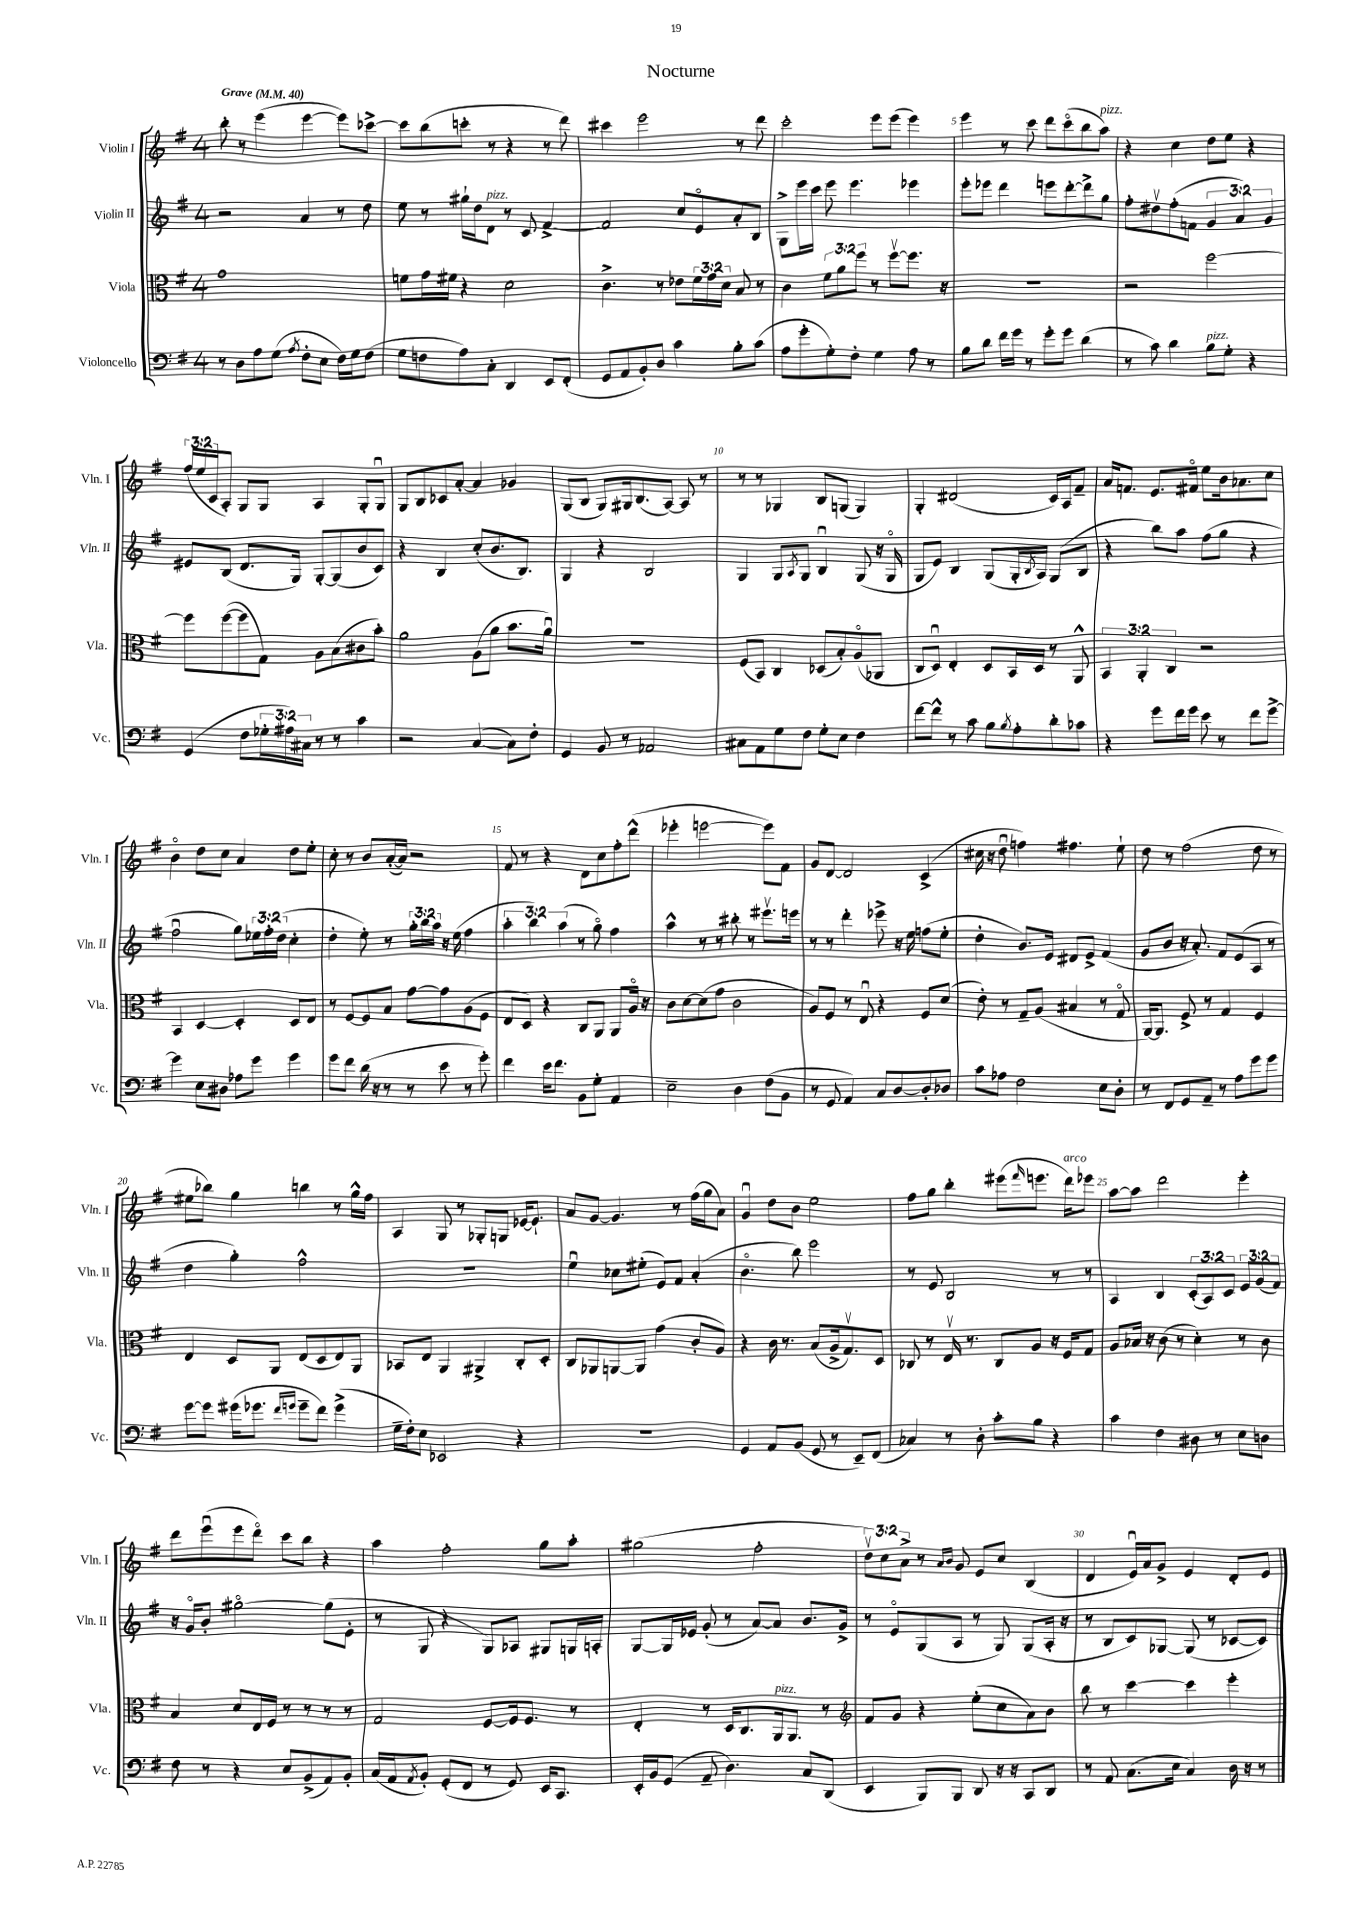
\header { title = "Nocturne" }
<<
\new StaffGroup <<
\new Staff = "s0" \with { instrumentName = "Violin I" shortInstrumentName = "Vln. I" } {
    \clef treble \key g \major \once \override Staff.TimeSignature.style = #'single-digit \time 4/4 \override Staff.TupletNumber.text = #tuplet-number::calc-fraction-text \tempo "Grave" 4 = 40
    b''8-. r8 e'''4( e'''4~ e'''8) ces'''8~-> |
    ces'''8 b''8( c'''8-. r8 r4 r8 d'''8) |
    cis'''4 e'''2 r8 d'''8 |
    c'''2-. e'''8 e'''8( e'''4) |
    e'''4 r8 c'''8 d'''8 c'''8\flageolet( b''8 a''8^\markup { \italic "pizz." }) |
    r4 c''4 d''8 e''8 r4 |
    \tuplet 3/2 { fis''16( e''16 c'16 } a8-.) g8 g8 a4 g8-. g8\downbow |
    g8 b8 ces'8 a'8~-. a'4 ges'4 |
    g8( b8 g8) gis16 b8.( a8~) a8 r8 |
    r8 r8 ges4 b8 g8( g4) |
    g4-. dis'2( c'16) a16 fis'8-- |
    a'16 f'8. e'8. fis'16\flageolet e''8 b'16 aes'8. c''8 |
    b'4\flageolet d''8 c''8 a'4 d''8 e''8-. |
    c''8-. r8 b'8 a'16~-.( a'16) r2 |
    fis'8 r8 r4 d'8 c''8 fis''8-. d'''8-^( |
    ees'''4-. e'''2~ e'''8) fis'8 |
    g'8 d'8~ d'2 c'4->( |
    cis''16 r16 d''8\downbow f''4) fis''4. e''8-! |
    d''8 r8 fis''2( d''8 r8 |
    eis''8 bes''8) g''4 b''4 r8 g''16-^ fis''16 |
    a4 g8 r8 ges8-. g8 ees'16~ ees'8.-! |
    a'8 g'8~ g'4. r8 fis''16( g''16 a'8) |
    g'4\downbow d''8 b'8 e''2 |
    fis''8 g''8 b''4-. eis'''8( \grace { fis'''16 } e'''8. d'''16^\markup { \italic "arco" }) ees'''8 |
    a''8~ a''8 d'''2 e'''4-. |
    d'''8 e'''8\downbow( e'''8 d'''8\flageolet) c'''8 b''8 r4 |
    a''4 fis''2-. g''8 a''8-. |
    gis''2( fis''2-. |
    \tuplet 3/2 { d''8\upbow) c''8 a'8-> } r8 \grace { a'16 b'16 } g'8 e'8 c''8 b4( |
    d'4 e'16\downbow) a'16 g'8-> e'4 d'8-. e'8 \bar "|." |
}
\new Staff = "s1" \with { instrumentName = "Violin II" shortInstrumentName = "Vln. II" } {
    \clef treble \key g \major \once \override Staff.TimeSignature.style = #'single-digit \time 4/4 \override Staff.TupletNumber.text = #tuplet-number::calc-fraction-text
    r2 a'4 r8 d''8 |
    e''8 r8 gis''16-! d''16 d'8^\markup { \italic "pizz." } r8 c'8 fis'4~-> |
    fis'2 c''8 e'8\flageolet a'8-. b8 |
    g8-> e'''16 c'''16 e'''8 e'''4. ees'''4 |
    e'''8-. ees'''8 d'''4 e'''8 d'''8~-. d'''8-> g''8 |
    fis''8-. dis''8\upbow fis''8-.( f'8 \tuplet 3/2 { g'4 a'4) g'4 } |
    eis'8 b8( d'8. g16) g8~-. g8( b'8 c'8) |
    r4 b4 c''8-.( b'8. b8.) |
    g4 r4 b2 |
    g4 g8 \acciaccatura { a8 } g8 b4\downbow g8( r16 g16\flageolet |
    g8 e'8) b4 g8( g16-. \acciaccatura { b8 } a16) g8( b8 |
    r4 b''8) a''8 fis''8( g''8 r4 |
    fis''2\downbow g''8) \tuplet 3/2 { ees''16 fis''16-. d''16( } c''4-. |
    d''4-. e''8-.) r8 \tuplet 3/2 { g''16-. b''16 a''16 } r16 e''16( fis''4 |
    \tuplet 3/2 { a''4-. b''4) a''4( } r8 g''8\flageolet) fis''4 |
    a''4-^ r8 r8 bis''8-. r8 eis'''8.\upbow e'''16 |
    r8 r8 d'''4-. ees'''8-> r16 e''16 f''8( e''8-. |
    d''4-. b'8.) e'16 dis'8 e'8-> fis'4( |
    g'8 b'8 r16 a'8.-.) fis'8 e'8( a8 r8 |
    d''4 g''4-.) fis''2-^ |
    R1 |
    e''4\downbow ces''8 eis''8-.( e'8) fis'8 a'4-.( |
    b'4.\flageolet b''8) e'''2 |
    r8 e'8 b2 r8 r8 |
    a4 b4 \tuplet 3/2 { c'8-.( a8) c'8 } \tuplet 3/2 { e'8 g'8( fis'8) } |
    r16 g'16\flageolet b'8-. gis''2~\flageolet gis''8( e'8-. |
    r8 g8 r4 g8) aes8 gis8 g16 a16-. |
    g8~ g16 ees'16 g'8-.( r8 a'8~) a'8 b'8. g'16-> |
    r8 e'8\flageolet g8( a8 r8 g8) g8( a16-. r16 |
    r8 b8 c'8) ges8~ ges8( r8 ces'8~ ces'8) \bar "|." |
}
\new Staff = "s2" \with { instrumentName = "Viola" shortInstrumentName = "Vla." } {
    \clef alto \key g \major \once \override Staff.TimeSignature.style = #'single-digit \time 4/4 \override Staff.TupletNumber.text = #tuplet-number::calc-fraction-text
    g'1 |
    f'8 g'16 fis'16 r4 d'2 |
    c'4.-> r8 ees'8 \tuplet 3/2 { fis'16 g'16 d'16 } b8 r8 |
    c'4 \tuplet 3/2 { fis'8 a'8 fis''8 } r8 fis''8~\upbow fis''8. r16 |
    R1 |
    r2 fis''2~ |
    fis''8 fis''8~( fis''8 g8) a8 b8( cis'8 b'8-.) |
    a'2 a8( a'8 b'8. a'16\downbow) |
    R1 |
    fis8( b,8) c4 des8( b8-.) a8\flageolet( aes,8 |
    c8 d8\downbow) e4-. d8 b,16 d16 r8 a,8-^ |
    \tuplet 3/2 { b,4 a,4-. c4 } r2 |
    b,4 d4~ d4-. d8 e8 |
    r8 fis8~ fis8 b8 g'8~ g'8 a8( fis8 |
    e8 d8) r4 c8 a,8 a,8 a16\flageolet r16 |
    c'8 d'8~ d'8( g'8 c'2 |
    a8) fis8 r8 e8\downbow r4 fis8 d'8( |
    e'8-.) r8 g8-- a8( bis4 r8 g8\flageolet |
    a,16~) a,8. fis8-> r8 g4 fis4 |
    e4 d8 a,8 e8( d8 e8) a,8 |
    bes,8 e8 a,4 ais,4-> c8-. d8-. |
    c8 aes,8 a,8~ a,8 g'4( c'8-. a8) |
    r4 c'16 r8. b8( a16-> g8.\upbow) d8 |
    ces8 r8 e16\upbow r8. ces8 a8 r16 fis16 g8 |
    a8 bes16 r16 c'8( r8 d'4-.) r8 c'8 |
    b4 d'8 e16 fis16 r8 r8 r8 r8 |
    g2 fis8~ fis16 fis8. r8 |
    e4-. r8 d16 c8. a,16^\markup { \italic "pizz." } a,8. r8 |
    \clef treble fis'8 g'8 r4 e''8-.( c''8 a'8) b'8 |
    b''8 r8 c'''4~ c'''4 e'''4-. \bar "|." |
}
\new Staff = "s3" \with { instrumentName = "Violoncello" shortInstrumentName = "Vc." } {
    \clef bass \key g \major \once \override Staff.TimeSignature.style = #'single-digit \time 4/4 \override Staff.TupletNumber.text = #tuplet-number::calc-fraction-text
    r8 d8 a8 g8( \acciaccatura { a8 } fis8-. e8 fis16) g16 fis8( |
    g8 f8 a8) c8-. d,4 e,8 fis,8-.( |
    g,8 a,8 b,8-.) d8 c'4 b8-. c'8( |
    a8 g'8-. g8-.) fis8-. g4 a8 r8 |
    b8 d'8 fis'16 g'16 r8 g'8-. g'8 d'4( |
    r8 c'8) d'4 b8^\markup { \italic "pizz." } g8-. r4 |
    g,4( fis8 \tuplet 3/2 { ges16-. ais16) cis16 } r8 r8 c'4 |
    r2 c4~( c8) fis8-. |
    g,4 b,8 r8 aes,2 |
    cis8 a,8 g8 fis8 g8-. e8 fis4 |
    fis'8~ fis'8-^ r8 c'8 b8 \acciaccatura { b8 } a8-. d'8-. ces'8 |
    r4 g'8 fis'16 g'16 e'8 r8 fis'8 g'8~-> |
    g'4 e8 dis8 aes8 g'8 g'4 |
    g'8 fis'8 d'16( r16 r8 r8 e'8 r8 g'8-.) |
    fis'4 e'16 fis'8. b,8 g8-. a,4 |
    e2-- d4 fis8( b,8 |
    r8 g,8 a,4) c8 d8~ d8-. des8 |
    c'8 aes8 fis2 e8 d8-. |
    r8 fis,8 g,8 a,8-- r8 a8 g'8 g'8 |
    g'8~ g'8 gis'16( ges'8. \grace { fis'16 g'16 } g'8-- fis'8) g'4->( |
    g16-- fis16-.) e8 ees,2 r4 |
    R1 |
    g,4 a,8 b,8( g,8 r8 e,8--) fis,8( |
    ces4) r8 d8-. c'8-. b8 r4 |
    c'4 fis4 dis8 r8 e8 d8 |
    fis8 r8 r4 e8 b,8->( a,8) b,8-. |
    c16( a,16 \acciaccatura { a,8 } b,8-.) g,8-.( fis,8 r8 g,8) e,16 c,8. |
    e,16-. b,16 g,8( a,8-- d4.) c8 d,8( |
    e,4 b,,8) b,,8 d,8 r16 r16 c,8 d,8 |
    r8 a,8 c8.( e16 c4) d16 r16 r8 \bar "|." |
}
>>
>>
\layout { \context { \Score \override BarNumber.break-visibility = ##(#f #t #t) barNumberVisibility = #(every-nth-bar-number-visible 5) } }
